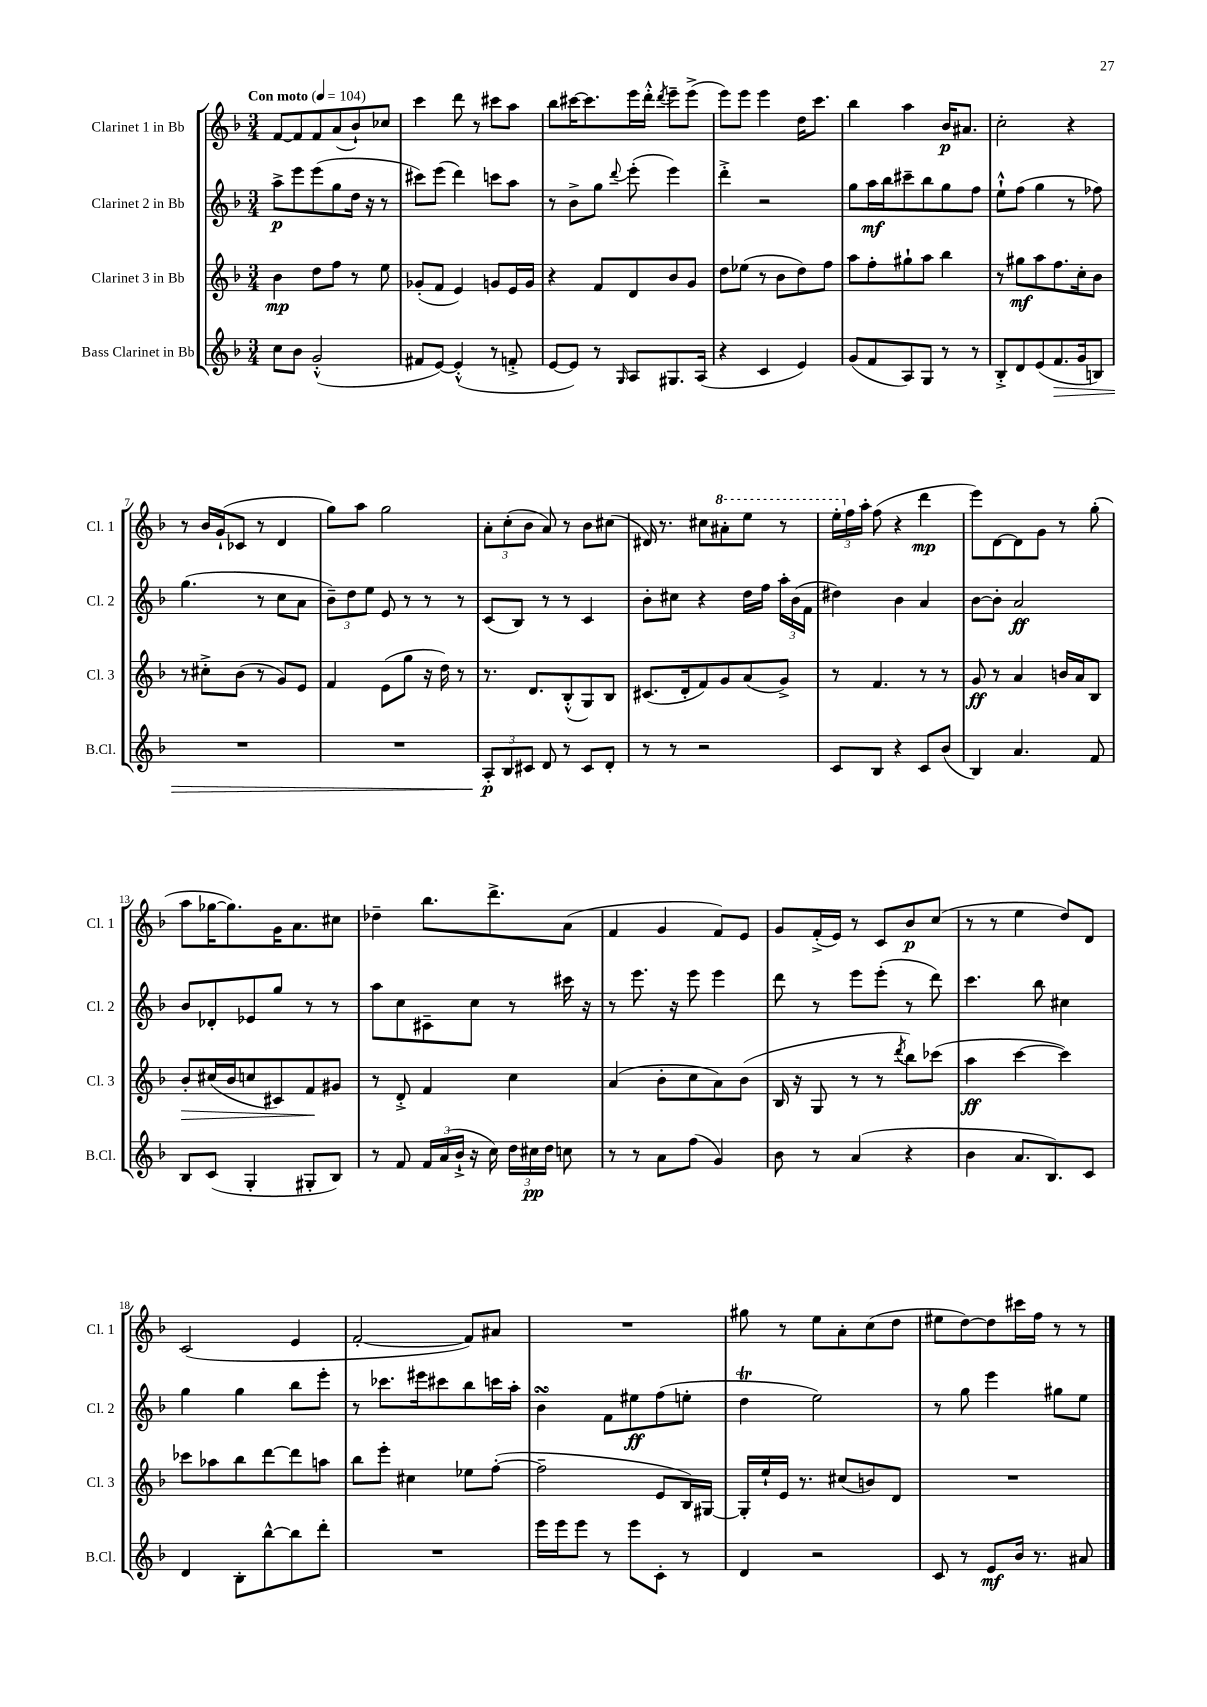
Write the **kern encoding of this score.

**kern	**kern	**kern	**kern
*staff4	*staff3	*staff2	*staff1
*clefG2	*clefG2	*clefG2	*clefG2
*k[b-]	*k[b-]	*k[b-]	*k[b-]
*M3/4	*M3/4	*M3/4	*M3/4
*MM104	*MM104	*MM104	*MM104
8cc\L	4b-\	8aa^\L	[8f/L
8b-\J	.	8eee\	8f/]
(2g'^^/	8dd\L	(8eee\	8f/
.	8ff\J	8gg\	(8a/
.	8r	16dd\Jk	8b-`/)
.	.	16r	.
.	8ee\	8r	8cc-/J
=	=	=	=
8f#/L	(8g-'/L	8ccc#\L)	4ccc\
[8e/J)	8f/J	(8eee\J	.
(4e'^^/]	4e/)	4ddd\)	8ddd\
.	.	.	8r
8r	8g/L	8ccc\L	8ccc#\L
8f'^/	16e/L	8aa\J	8aa\J
.	16g/JJ	.	.
=	=	=	=
[8e/L	4r	8r	8bb-\L
8e/]J)	.	8b-^\L	[16ccc#\K
.	.	.	8.ccc#\]
8r	8f/L	8gg\J	.
16qqG/	.	8qqddd/	.
8A/L	8d/	(8eee'\	16eee\L
.	.	.	16ddd'^^\JJ
.	.	.	8qddd/
8.G#/	8b-/	4eee\)	8eee~\L
.	8g/J	.	(8eee^\J
(16A/Jk	.	.	.
=	=	=	=
4r	8dd\L	4ddd'^\	8eee\L)
.	(8ee-\J	.	8eee\J
4c/	8r	2r	4eee\
.	8b-\L	.	.
4e/)	8dd\)	.	16dd\LK
.	.	.	8.ccc\J
.	8ff\J	.	.
=	=	=	=
(8g/L	8aa\L	8gg\L	4bb-\
8f/	8ff'\	16aa\L	.
.	.	16bb-\J	.
8A/)	8gg#`\	8ccc#~\	4aa\
8G/J	8aa\J	8bb-\	.
8r	4bb-\	8gg\	16b-/LK
.	.	.	8.a#/J
8r	.	8ff\J	.
=	=	=	=
8B-'^/L	8r	8ee`^^\L	2cc'\
8d/	8gg#\L	(8ff\J	.
(8e/	8aa\	4gg\	.
8.f/	8.ff\	.	.
.	.	8r	4r
16g/k	16cc'\k	.	.
8B/J)	8b-\J	8ff-\)	.
=	=	=	=
2.r	8r	(4.gg\	8r
.	8cc#'^\L	.	16b-/LL
.	.	.	(16g`/J
.	(8b-\J	.	8c-/J
.	8r	8r	8r
.	8g/L)	8cc\L	4d/
.	8e/J	8a\J	.
=	=	=	=
2.r	4f/	12b-~\L)	8gg\L)
.	.	12dd\	.
.	.	.	8aa\J
.	.	12ee\J	.
.	(8e\L	8e/	2gg\
.	8gg\J	8r	.
.	16r	8r	.
.	16dd\)	.	.
.	8r	8r	.
=	=	=	=
12A'/L	8.r	(8c/L	12a'\L
12B-/	.	.	(12cc'\
.	.	8B-/J)	.
12c#/J	.	.	12b-\J
.	8.d/L	.	.
8d/	.	8r	8a/)
8r	(8B-'^^/	8r	8r
8c#/L	8G/)	4c/	8b-\L
8d'/J	8B-/J	.	(8cc#\J
=	=	=	=
8r	(8.c#/L	8b-'\L	16d#/)
.	.	.	8.r
8r	.	8cc#\J	.
.	16d'/k	.	.
2r	8f/)	4r	8cc#\L
.	8g/	.	8aa#'\
.	(8a/	16dd\LL	8eee\J
.	.	16ff\JJ	.
.	8g^/J)	24aa'\LL	8r
.	.	(24b-\	.
.	.	24f\JJ	.
=	=	=	=
8c/L	8r	4dd#\)	24eee'\LL
.	.	.	24ff\
.	.	.	24aa'\JJ
8B-/J	4.f/	.	(8ff\
4r	.	4b-\	4r
8c/L	8r	4a/	4ddd\
(8b-/J	8r	.	.
=	=	=	=
4B-/)	8g/	[8b-\L	8eee\L)
.	8r	8b-'\]J	[8d\
4.a/	4a/	2a/	8d\]
.	.	.	8g\J
.	16b/LL	.	8r
.	16a/J	.	.
8f/	8B-/J	.	(8gg'\
=	=	=	=
8B-/L	8b-'/L	8b-/L	8aa\L
(8c/J	(16cc#/L	8d-'/	[16gg-\K
.	16b-/J	.	8.gg-\])
4G'/	8cc/	8e-/	.
.	8c#/)	8gg/J	16g\K
.	.	.	8.a\
8G#'/L	8f/	8r	.
8B-/J)	8g#/J	8r	8cc#\J
=	=	=	=
8r	8r	8aa\L	4dd-~\
8f/	8d'^/	8cc\	.
24f/LL	4f/	8c#~\	8.bb-\L
(24a/	.	.	.
24b-`^/JJ	.	.	.
16r	.	8cc\J	.
16cc\)	.	.	8.ddd^\
24dd\LL	4cc\	8r	.
24cc#\	.	.	.
24dd\JJ	.	.	.
8cc\	.	16ccc#\	(8a\J
.	.	16r	.
=	=	=	=
8r	(4a/	8r	4f/
8r	.	8.eee\	.
8a\L	8b-'\L	.	4g/
.	.	16r	.
(8ff\J	8cc\	8eee\	.
4g/)	8a\)	4eee\	8f/L)
.	(8b-\J	.	8e/J
=	=	=	=
8b-\	16B-/	8ddd\	8g/L
.	16r	.	.
8r	8G/	8r	(16f'^/L
.	.	.	16e/JJ)
(4a/	8r	8eee\L	8r
.	8r	(8eee'\J	8c/L
.	8qddd/	.	.
4r	8bb-\L)	8r	8b-/
.	(8ccc-\J	8ddd\)	(8cc/J
=	=	=	=
4b-\	4aa\	4.ccc\	8r
.	.	.	8r
8.a/L	[4ccc\	.	4ee\
.	.	8bb-\	.
8.B-/)	.	.	.
.	4ccc\])	4cc#\	8dd/L)
8c/J	.	.	8d/J
=	=	=	=
4d/	8ccc-\L	4gg\	(2c/
.	8aa-\	.	.
8B-'\L	8bb-\	4gg\	.
[8bb-^^\	[8ddd\	.	.
8bb-\]	8ddd\]	8bb-\L	4e/
8ddd'\J	8aa\J	8eee'\J	.
=	=	=	=
2.r	8bb-\L	8r	[2f'/
.	8eee'\J	8.ccc-\L	.
.	4cc#\	.	.
.	.	16eee#\k	.
.	.	8ccc#\	.
.	8ee-\L	8bb-\	8f/]L)
.	([8ff'\J	16ccc\L	8a#/J
.	.	16aa'\JJ	.
=	=	=	=
16eee\LL	2ff~\]	4b-\	2.r
16eee\J	.	.	.
8eee\J	.	.	.
8r	.	8f\L	.
8eee\L	.	8ee#\	.
8c'\J	8e/L	(8ff\	.
8r	16B-/L)	8ee'\J	.
.	[16G#/JJ	.	.
=	=	=	=
4d/	16G#'/]LL	4dd\	8gg#\
.	16ee`/	.	.
.	16e/JJ	.	8r
.	8.r	.	.
2r	.	2ee\)	8ee\L
.	(8cc#/L	.	8a'\
.	8b/)	.	(8cc\
.	8d/J	.	8dd\J
=	=	=	=
8c/	2.r	8r	8ee#\L
8r	.	8gg\	[8dd\)
8e/L	.	4eee\	8dd\]
16b-/Jk	.	.	16ccc#\L
8.r	.	.	16ff\JJ
.	.	8gg#\L	8r
8a#/	.	8ee\J	8r
==	==	==	==
*-	*-	*-	*-
